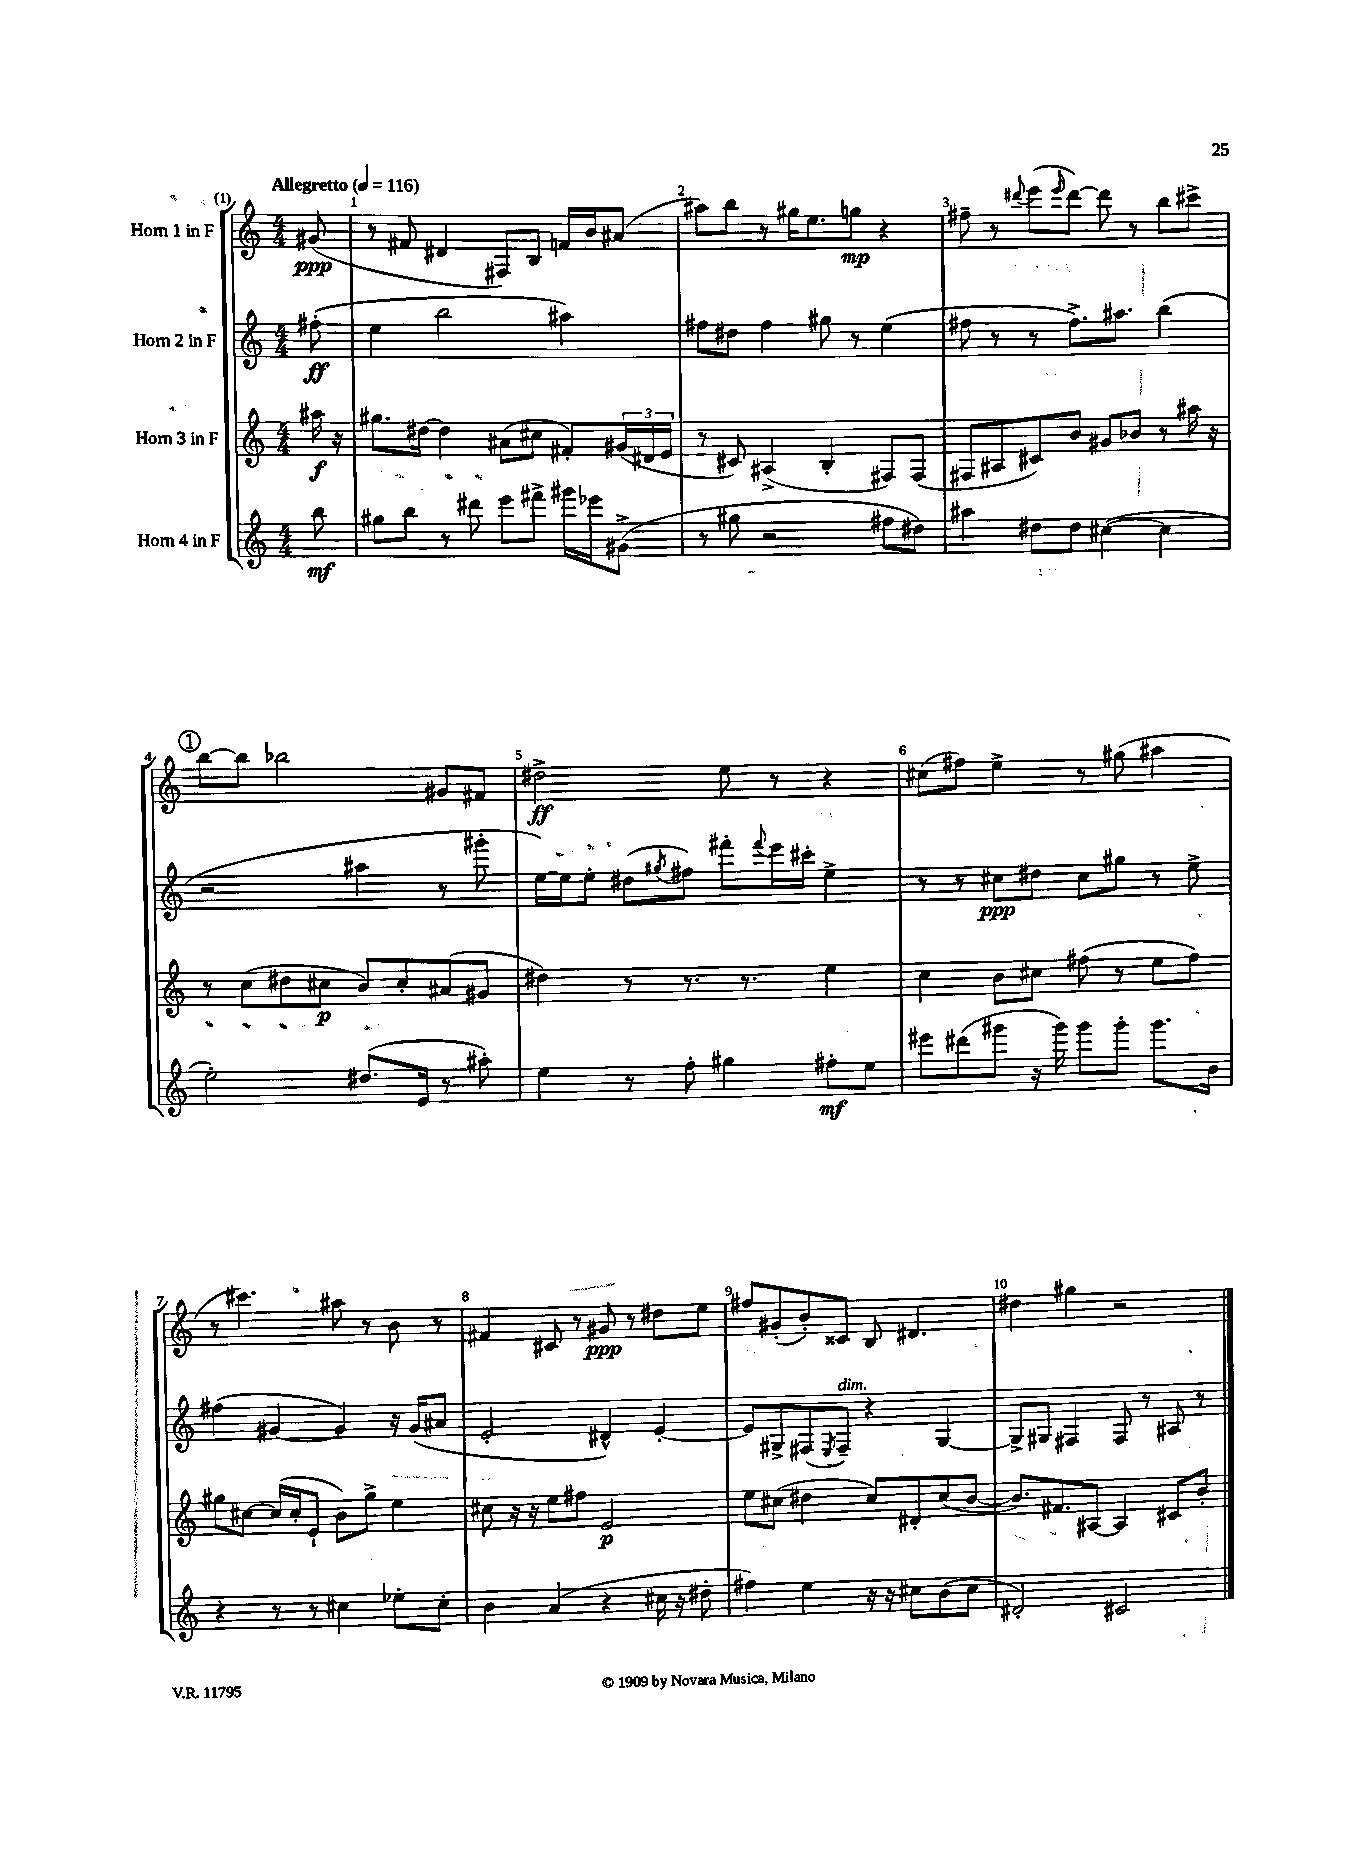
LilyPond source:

<<
\new StaffGroup <<
\new Staff = "s0" \with { instrumentName = "Horn 1 in F" } {
    \clef treble \key c \major \numericTimeSignature \time 4/4 \partial 8 \tempo "Allegretto" 4 = 116
    gis'8\ppp( |
    r8 fis'8 dis'4 fis8) b8 f'16 b'16 ais'8( |
    ais''8) b''8 r8 gis''16 e''8. g''8\mp r4 |
    fis''8-- r8 \appoggiatura { dis'''8 } e'''8( \grace { e'''16 } dis'''8~) dis'''8 r8 b''8 cis'''8-> |
    \mark \markup { \circle "1" } b''8~ b''8 bes''2 gis'8 fis'8 |
    dis''2->\ff e''8 r8 r4 |
    cis''8( fis''8) e''4-> r8 gis''8( ais''4 |
    r8 cis'''4.) ais''8 r8 b'8 r8 |
    fis'4 cis'8 r8 gis'8\ppp r8 dis''8 e''8 |
    fis''8 gis'8-.( b'8-.) cisis'8 b8 dis'4. |
    dis''4 gis''4 r2 \bar "|." |
}
\new Staff = "s1" \with { instrumentName = "Horn 2 in F" } {
    \clef treble \key c \major \numericTimeSignature \time 4/4 \partial 8
    fis''8-.\ff( |
    e''4 b''2 ais''4) |
    fis''8 dis''8 fis''4 gis''8 r8 e''4( |
    fis''8 r8 r8 fis''8.->) ais''8. b''4( |
    \mark \markup { \circle "1" } r2 ais''4 r8 gis'''8-. |
    e''16~) e''16 e''8-. dis''8( \acciaccatura { gis''8 } fis''8) fis'''8-. \appoggiatura { fis'''8 } e'''16 cis'''16-. e''4-> |
    r8 r8 cis''8\ppp dis''8 cis''8 gis''8 r8 e''8-> |
    fis''4( gis'4~ gis'4) r16 gis'16( ais'8 |
    e'2-. dis'4-^) e'4~-. |
    e'8 gis8-> fis8( \acciaccatura { e8 } fis8--^\markup { \italic "dim." }) r4 gis4~ |
    gis8-> gis8 fis4 fis8 r8 ais8 r8 \bar "|." |
}
\new Staff = "s2" \with { instrumentName = "Horn 3 in F" } {
    \clef treble \key c \major \numericTimeSignature \time 4/4 \partial 8
    ais''16\f r16 |
    gis''8. dis''16~ dis''4 ais'8( cis''8 fis'8-.) \tuplet 3/2 { gis'16( dis'16 e'16 } |
    r8 cis'8) ais4->( b4-. fis8) fis8( |
    fis8 ais8 cis'8) b'8 gis'8 bes'8 r8 ais''16 r16 |
    \mark \markup { \circle "1" } r8 c''8( dis''8 cis''8\p b'8) cis''8-. ais'8( gis'8 |
    dis''4) r8 r8. r8. e''4 |
    c''4 b'8 cis''8 fis''8( r8 e''8 fis''8) |
    gis''8 cis''8~ cis''16( cis''16-. e'8-! b'8) gis''8-> e''4 |
    cis''8 r16 r16 e''8 fis''8 e'2\p |
    e''8 cis''8( dis''4 cis''8) dis'8-. cis''8( b'8~ |
    b'8.) fis'8. ais8~ ais4 cis'8 b'8-. \bar "|." |
}
\new Staff = "s3" \with { instrumentName = "Horn 4 in F" } {
    \clef treble \key c \major \numericTimeSignature \time 4/4 \partial 8
    b''8\mf |
    gis''8 b''8 r8 dis'''8 e'''8 fis'''8-> gis'''16 ees'''16 gis'8->( |
    r8 gis''8 r2 fis''8 dis''8) |
    ais''4 dis''8 dis''8 cis''4~( cis''4 |
    \mark \markup { \circle "1" } e''2-.) dis''8.( e'16 r8 ais''8-.) |
    e''4 r8 f''8-. gis''4 fis''8-.\mf e''8 |
    eis'''8 dis'''8( gis'''8 r16 gis'''16) gis'''8 gis'''8-. gis'''8. b'16 |
    r4 r8 r8 cis''4 ees''8-. cis''8-. |
    b'4 a'4( r4 cis''16 r16 dis''8-. |
    fis''4) e''4 r16 r16 cis''8 b'8( cis''8 |
    dis'2-.) cis'2 \bar "|." |
}
>>
>>
\layout { \context { \Score \override BarNumber.break-visibility = ##(#f #t #t) barNumberVisibility = #all-bar-numbers-visible } }
